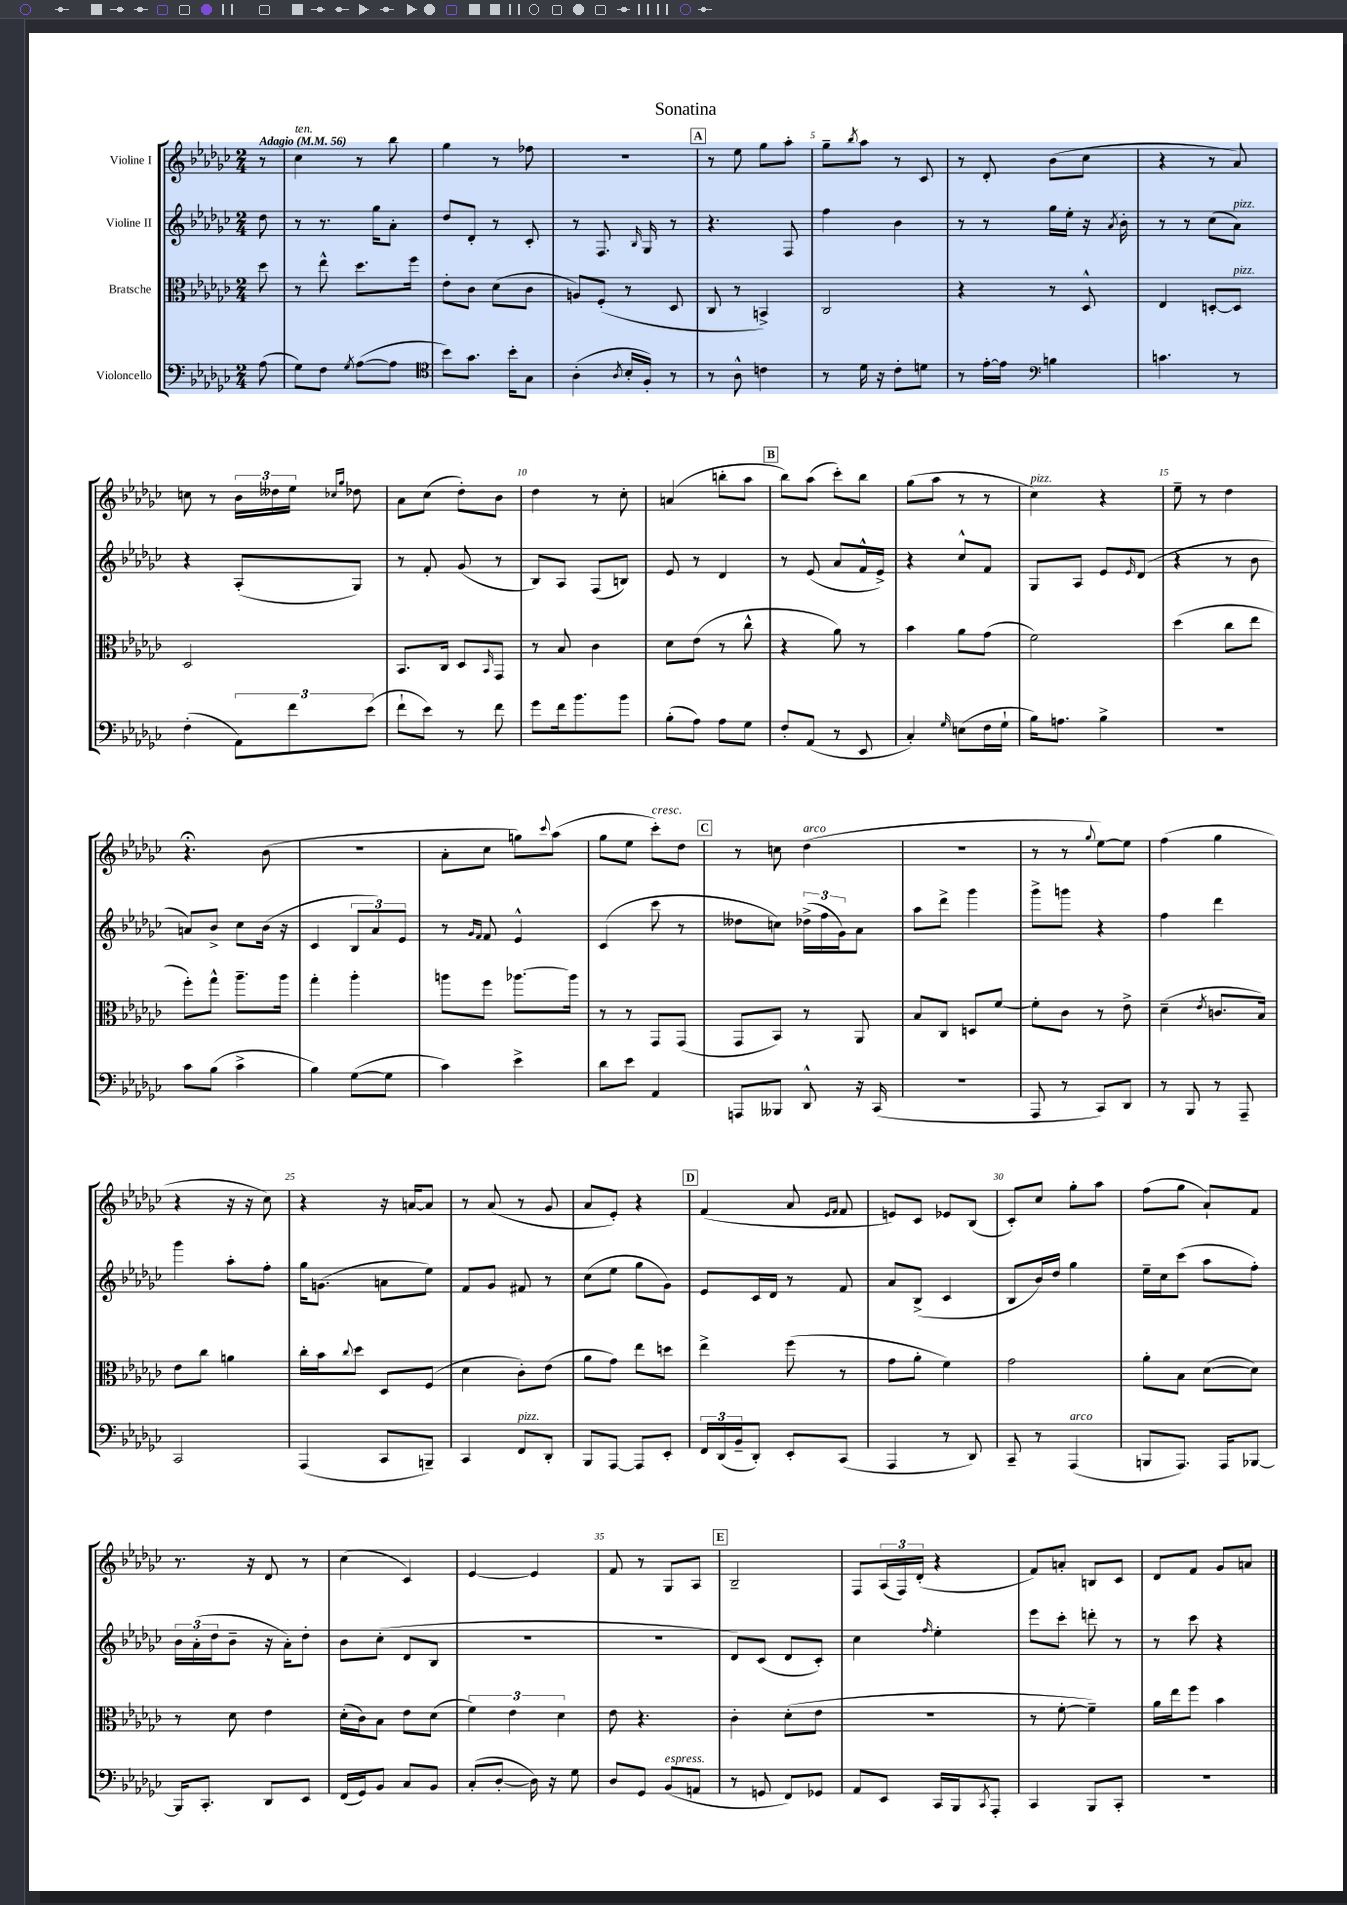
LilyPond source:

\header { title = "Sonatina" }
<<
\new StaffGroup <<
\new Staff = "s0" \with { instrumentName = "Violine I" } {
    \clef treble \key ges \major \numericTimeSignature \time 2/4 \partial 8 \tempo "Adagio" 4 = 56
    r8 |
    ces''4^\markup { \italic "ten." } r8 bes''8 |
    ges''4 r8 fes''8 |
    r2 |
    \mark \markup { \box "A" } r8 ees''8 ges''8 aes''8-. |
    ges''8-- \acciaccatura { bes''8 } aes''8 r8 ces'8 |
    r8 des'8-. bes'8( ces''8 |
    r4 r8 aes'8) |
    c''8 r8 \tuplet 3/2 { bes'16 deses''16 ees''16 } \grace { ces''16 ges''16 } des''8 |
    aes'8 ces''8( des''8-.) bes'8 |
    des''4 r8 ces''8-. |
    a'4( b''8-. aes''8 |
    \mark \markup { \box "B" } bes''8) aes''8( ces'''8-.) bes''8 |
    ges''8( aes''8 r8 r8 |
    ces''4^\markup { \italic "pizz." }) r4 |
    ees''8-- r8 des''4 |
    r4.\fermata bes'8( |
    r2 |
    aes'8-. ces''8 g''8) \appoggiatura { ces'''8 } aes''8( |
    ges''8 ees''8 ces'''8-.^\markup { \italic "cresc." }) des''8 |
    \mark \markup { \box "C" } r8 c''8 des''4^\markup { \italic "arco" }( |
    r2 |
    r8 r8 \appoggiatura { ges''8 } ees''8~) ees''8 |
    f''4( ges''4 |
    r4 r16 r16 ces''8) |
    r4 r16 a'16~ a'8 |
    r8 aes'8( r8 ges'8 |
    aes'8 ees'8-.) r4 |
    \mark \markup { \box "D" } f'4( aes'8 \grace { ees'16 f'16 } f'8 |
    e'8) ces'8 ees'8 bes8( |
    ces'8-.) ces''8 ges''8-. aes''8 |
    f''8( ges''8 aes'8-!) f'8 |
    r8. r16 des'8 r8 |
    ces''4( ces'4) |
    ees'4~ ees'4 |
    f'8 r8 ges8 aes8 |
    \mark \markup { \box "E" } bes2-- |
    f8 \tuplet 3/2 { aes16( f16) des'16-.( } r4 |
    f'8) a'8-. b8 ces'8 |
    des'8 f'8 ges'8 a'8 \bar "|." |
}
\new Staff = "s1" \with { instrumentName = "Violine II" } {
    \clef treble \key ges \major \numericTimeSignature \time 2/4 \partial 8
    des''8 |
    r8 r8. ges''16 aes'8-. |
    des''8 des'8-. r8 ces'8-. |
    r8 f8. \grace { bes16 } ges16 r8 |
    \mark \markup { \box "A" } r4. f8 |
    f''4 bes'4 |
    r8 r8 ges''16 ees''16-. r16 \acciaccatura { aes'8 } bes'16-. |
    r8 r8 ces''8( aes'8^\markup { \italic "pizz." }) |
    r4 aes8-.( ges8) |
    r8 f'8-. ges'8( r8 |
    bes8) aes8 f8( b8) |
    ees'8 r8 des'4 |
    \mark \markup { \box "B" } r8 ees'8( aes'8 f'16-^ ees'16->) |
    r4 ces''8-^ f'8 |
    ges8 aes8 ees'8 \grace { ees'16 } des'8( |
    r4 r8 bes'8 |
    a'8) bes'8-> ces''8 bes'16( r16 |
    ces'4 \tuplet 3/2 { bes8 aes'8) ees'8 } |
    r8 \grace { ges'16 f'16 } f'8 ees'4-^ |
    ces'4( ces'''8 r8 |
    \mark \markup { \box "C" } deses''8 c''8) \tuplet 3/2 { des''16->( f''16 ges'16) } aes'8 |
    aes''8 des'''8-> ges'''4 |
    ges'''8-> g'''8 r4 |
    f''4 des'''4 |
    ges'''4 aes''8-. f''8-. |
    ges''16 g'8.( a'8 ees''8) |
    f'8 ges'8 fis'8 r8 |
    ces''8( ees''8 ges''8 ges'8) |
    \mark \markup { \box "D" } ees'8 ces'16 des'16 r8 f'8 |
    aes'8 bes8->( ces'4 |
    bes8 bes'16) des''16 ges''4 |
    ees''16-- ces''16 ces'''8( aes''8 f''8-.) |
    \tuplet 3/2 { bes'16 aes'16-.( des''16 } bes'8-- r16 aes'16-.) des''8-. |
    bes'8 ces''8-.( des'8 bes8 |
    r2 |
    R2 |
    \mark \markup { \box "E" } des'8) ces'8( des'8 ces'8-.) |
    ces''4 \grace { f''16 } ees''4-. |
    ees'''8 ces'''8-. d'''8-. r8 |
    r8 ces'''8 r4 \bar "|." |
}
\new Staff = "s2" \with { instrumentName = "Bratsche" } {
    \clef alto \key ges \major \numericTimeSignature \time 2/4 \partial 8
    des''8 |
    r8 ees''8-^ des''8. f''16 |
    ees'8-. ces'8 des'8( ces'8 |
    a8) f8-.( r8 des8 |
    \mark \markup { \box "A" } ces8 r8 b,4->) |
    ces2 |
    r4 r8 des8-^ |
    ees4 d8~-. d8^\markup { \italic "pizz." } |
    des2 |
    bes,8. ces16 des8 \grace { bes,16 } ges,8 |
    r8 bes8 ces'4 |
    des'8 ees'8( r8 ces''8-^ |
    \mark \markup { \box "B" } r4 aes'8) r8 |
    bes'4 aes'8 ges'8( |
    f'2) |
    des''4( ces''8 ees''8 |
    f''8-.) ges''8-^ aes''8.-- aes''16 |
    ges''4-. aes''4-. |
    a''8 f''8 aes''8.~ aes''16 |
    r8 r8 ges,8 ges,8( |
    \mark \markup { \box "C" } ges,8 bes,8) r8 aes,8 |
    bes8 ces8 d8 f'8~ |
    f'8-. ces'8 r8 ees'8-> |
    des'4--( \acciaccatura { ees'8 } c'8. bes16) |
    ees'8 ces''8 a'4 |
    ces''16-. bes'16 \appoggiatura { ces''8 } des''8 des8 f8( |
    des'4 ces'8-.) ees'8( |
    aes'8 ges'8) ees''8 d''8 |
    \mark \markup { \box "D" } ees''4-> f''8( r8 |
    ges'8 aes'8-. f'4) |
    ges'2 |
    aes'8-. bes8 des'8~( des'8) |
    r8 des'8 ees'4 |
    des'16-.( ces'16) bes8 ees'8 des'8( |
    \tuplet 3/2 { f'4) ees'4 des'4 } |
    ees'8 r4. |
    \mark \markup { \box "E" } ces'4-. des'8-.( ees'8 |
    r2 |
    r8 f'8~-. f'4--) |
    aes'16 ees''16 f''8 bes'4 \bar "|." |
}
\new Staff = "s3" \with { instrumentName = "Violoncello" } {
    \clef bass \key ges \major \numericTimeSignature \time 2/4 \partial 8
    aes8( |
    ges8) f8 \acciaccatura { ges8 } aes8~( aes8 |
    \clef tenor bes'8) ges'8. bes'16-. ges8 |
    aes4-.( \acciaccatura { aes8 } bes16-. f16-.) r8 |
    \mark \markup { \box "A" } r8 aes8-^ c'4 |
    r8 des'16 r16 ces'8-. d'8 |
    r8 ees'16~-. ees'16 \clef bass b4 |
    c'4. r8 |
    f4-.( \tuplet 3/2 { aes,8) f'8 ees'8( } |
    f'8-! ees'8) r8 f'8 |
    ges'8 f'16 bes'8. bes'8 |
    bes8-.( aes8) aes8 ges8 |
    \mark \markup { \box "B" } f8-. aes,8( r8 ees,8 |
    ces4-.) \grace { ges16 } e8( f16 ges16-! |
    bes16) a8. bes4-> |
    R2 |
    ces'8 bes8( ces'4-> |
    bes4) ges8~( ges8 |
    ces'4) ees'4-> |
    des'8 ees'8 aes,4 |
    \mark \markup { \box "C" } a,,8 beses,,8 des,8-^ r16 ces,16( |
    r2 |
    aes,,8 r8 ces,8) des,8 |
    r8 bes,,8 r8 aes,,8-- |
    ces,2 |
    aes,,4( ces,8 b,,8--) |
    ces,4 f,8^\markup { \italic "pizz." } des,8-. |
    bes,,8 aes,,8~ aes,,8 ees,8-. |
    \mark \markup { \box "D" } \tuplet 3/2 { f,16 des,16( bes,16-- } des,8-.) ees,8-. ces,8( |
    aes,,4 r8 des,8) |
    ces,8-- r8 aes,,4^\markup { \italic "arco" }( |
    b,,8 aes,,8.) aes,,16 bes,,8~ |
    bes,,16 ces,8.-. des,8 ees,8 |
    f,16( ges,16) bes,8 ces8 bes,8 |
    ces8-.( des8~-. des16) r16 ges8 |
    des8 ges,8 bes,8^\markup { \italic "espress." }( a,8 |
    \mark \markup { \box "E" } r8 g,8 f,8) ges,8 |
    aes,8 ees,8 ces,16 bes,,16 \acciaccatura { ces,8 } aes,,8-. |
    ces,4 bes,,8 ces,8-. |
    R2 \bar "|." |
}
>>
>>
\layout { \context { \Score \override BarNumber.break-visibility = ##(#f #t #t) barNumberVisibility = #(every-nth-bar-number-visible 5) } }
